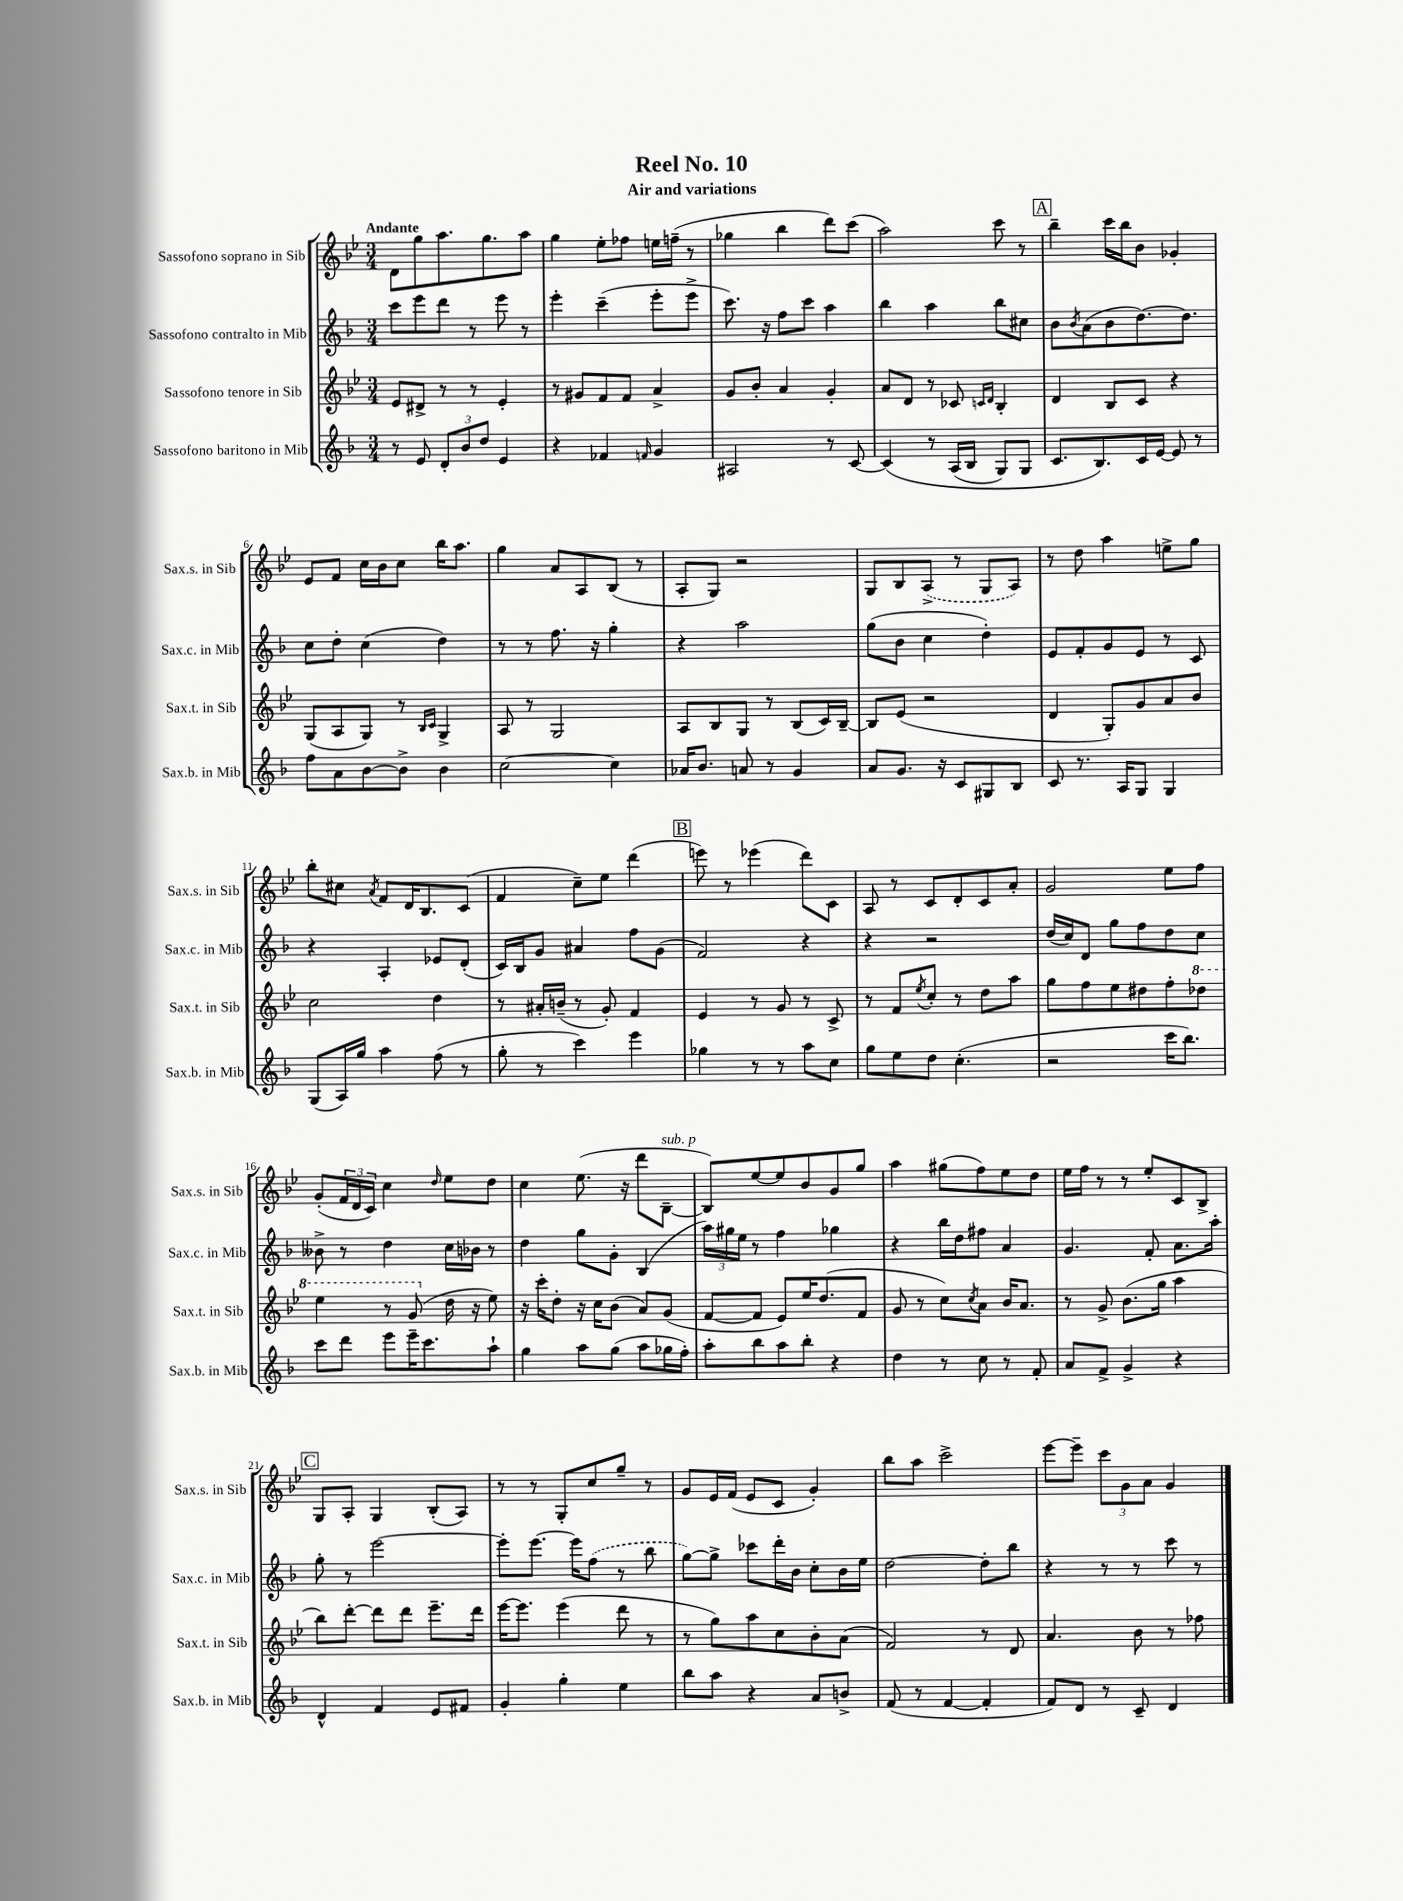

**kern	**kern	**kern	**kern
*staff4	*staff3	*staff2	*staff1
*clefG2	*clefG2	*clefG2	*clefG2
*k[b-]	*k[b-e-]	*k[b-]	*k[b-e-]
*M3/4	*M3/4	*M3/4	*M3/4
8r	8e-/L	8ccc\L	8d\L
8e/	8d#^/J	8eee\	8gg\
12d'/L	8r	8ddd\J	8.aa\
12b-/	.	.	.
.	8r	8r	.
12dd/J	.	.	.
.	.	.	8.gg\
4e/	4e-'/	8eee\	.
.	.	8r	8aa\J
=	=	=	=
4r	8r	4eee'\	4gg\
.	8g#/L	.	.
4f-/	8f/	(4ccc~\	8ee-'\L
.	8f/J	.	8ff-\J
16qqf/	.	.	.
4g/	4a^/	8eee'\L	16ee\LL
.	.	.	(16ff~\JJ
.	.	8eee^\J	8r
=	=	=	=
2A#/	8g/L	8.ccc\)	4gg-\
.	8b-'/J	.	.
.	.	16r	.
.	4a/	8ff\L	4bb-\
.	.	8ccc\J	.
8r	4g'/	4aa\	8ddd\L)
[8c/	.	.	(8ccc\J
=	=	=	=
&(4c/]	8a/L	4bb-\	2aa\)
.	8d/J	.	.
8r	8r	4aa\	.
(16A/LL	8c-/	.	.
16B-/JJ	.	.	.
.	16qqc/LL	.	.
.	16qqd/JJ	.	.
8G/L)	4B-'/	8bb-\L	8ccc\
8G/J	.	8cc#\J	8r
=	=	=	=
8.c/L	4d/	8b-\L	4bb-~\
.	.	8qb-/	.
.	.	(8a\	.
8.B-/&)	.	.	.
.	8B-/L	8b-\	16ccc\LL
.	.	.	16bb-\J
16c/L	8c/J	[8.dd\)	8b-\J
[16e/JJ	.	.	.
8e/]	4r	.	4g-'/
.	.	8.dd\]J	.
8r	.	.	.
=	=	=	=
8ff\L	(8G/L	8cc\L	8e-/L
8a\	8A/	8dd'\J	8f/J
[8b-\	8G/J)	(4cc\	16cc\LL
.	.	.	16b-\J
8b-^\]J	8r	.	8cc\J
.	16qqB-/LL	.	.
.	16qqc/JJ	.	.
4b-\	4G^/	4dd\)	16bb-\LK
.	.	.	8.aa\J
=	=	=	=
[2cc\	8A/	8r	4gg\
.	8r	8r	.
.	2G/	8.ff\	8a/L
.	.	.	8A/
.	.	16r	.
4cc\]	.	4gg'\	(8B-/J
.	.	.	8r
=	=	=	=
16a-/LK	8A/L	4r	8A'/L
8.b-/J	.	.	.
.	8B-/	.	8G/J)
8a/	8G/J	2aa\	2r
8r	8r	.	.
4g/	(8B-/L	.	.
.	16c/L)	.	.
.	[16B-~/JJ	.	.
=	=	=	=
8a/L	8B-/]L	(8gg\L	8G/L
8.g/J	(8e-/J	8b-\J	8B-/
.	2r	4cc\	(8A^/J
16r	.	.	.
8c/L	.	.	8r
8G#/	.	4dd'\)	8G/L
8B-/J	.	.	8A/J)
=	=	=	=
8c/	4d/	8e/L	8r
8.r	.	8f'/	8dd\
.	8G'/L)	8g/	4aa\
16A/LK	.	.	.
8G/J	8g/	8e/J	.
4G/	8a/	8r	8ee^\L
.	8b-/J	8c/	8gg\J
=	=	=	=
(8G/L	2cc\	4r	8bb-'\L
16A/L)	.	.	8cc#\J
16gg/JJ	.	.	.
.	.	.	8qa/
4aa\	.	4A'/	8f/L
.	.	.	16d/K
.	.	.	8.B-/
(8ff\	4dd\	8e-/L	.
8r	.	(8d'/J	(8c/J
=	=	=	=
8gg'\	8r	16c/LL)	4f/
.	.	16B-/J	.
8r	16a#'/LL	8g/J	.
.	(16b~/JJ	.	.
4ccc\)	8r	4a#/	8cc~\L)
.	8g'/)	.	8ee-\J
4eee\	4f/	8ff\L	(4ddd\
.	.	(8g\J	.
=	=	=	=
4gg-\	4e-/	2f/)	8eee\)
.	.	.	8r
8r	8r	.	(4eee-\
8r	8g/	.	.
8aa\L	8r	4r	8ddd\L)
8cc\J	8c^/	.	8c\J
=	=	=	=
8gg\L	8r	4r	8A/
8ee\	8f/L	.	8r
.	8qee-/	.	.
8dd\J	8cc'/J	2r	8c/L
(4.cc'\	8r	.	8d'/
.	8dd\L	.	8c/
.	8aa\J	.	8a'/J
=	=	=	=
2r	8gg\L	(16dd/LL	2g/
.	.	16cc/J)	.
.	8ff\	8d/J	.
.	8ee-\	8gg\L	.
.	8dd#\	8ff\	.
16ccc\LK	8ff'\	8dd\	8ee-\L
8.bb-\J)	.	.	.
.	8ddd-\J	8cc\J	8ff\J
=	=	=	=
8ccc\L	4eee-\	8b--^\	(8g'/L
8ddd\J	.	8r	24f/L
.	.	.	24d/
.	.	.	24c/JJ)
8eee\L	8r	4dd\	4cc\
16eee~\K	(8gg/	.	.
8.ccc\	.	.	.
.	.	.	16qqdd/
.	16dd\	16cc\LL	8ee-\L
.	16r	16b-\JJ	.
8aa`\J	8ee-\)	8r	8dd\J
=	=	=	=
4gg\	16r	4dd\	4cc\
.	16ccc'\LK	.	.
.	8dd'\J	.	.
8aa\L	16r	8gg\L	(8.ee-\
.	16cc\LK	.	.
(8gg\J	(8b-\J	8g'\J	.
.	.	.	16r
8aa\L	8a/L)	(4B-/	8ddd\L
16gg-\L	(8g/J	.	[8B-~\J
16ff'\JJ)	.	.	.
=	=	=	=
8aa'\L	[8f/L	24aa\LL)	8B-/]L)
.	.	24gg#\	.
.	.	24ee\JJ	.
8bb-\	8f/]J	8r	[8ee-/
8aa\	8e-/L)	4ff\	8ee-/]
8bb-'\J	16ee-/K	.	8b-/
.	(8.dd/	.	.
4r	.	4gg-\	8g/
.	8f/J	.	8gg/J
=	=	=	=
4dd\	8g/	4r	4aa\
.	8r	.	.
8r	8cc\L)	16bb-\LL	(8gg#\L
.	.	16dd\J	.
.	8qcc/	.	.
8cc\	8a\J	8ff#\J	8ff\)
8r	16b-/LK	4a/	8ee-\
.	8.a/J	.	.
8f'/	.	.	8dd\J
=	=	=	=
8a/L	8r	4.g/	16ee-\LL
.	.	.	16ff\JJ
8f^/J	8g^/	.	8r
4g^/	(8.b-\L	.	8r
.	.	8f'/	8ee-'/L
.	16gg\Jk	.	.
4r	4aa\	8.a\L	8c/
.	.	.	8B-^/J
.	.	16aa'\Jk	.
=	=	=	=
4d^^/	8bb-\L)	8gg'\	8G/L
.	[8ddd'\J	8r	8A'/J
4f/	8ddd\]L	[2eee\	4G/
.	8ddd\J	.	.
8e/L	8.eee-~\L	.	(8B-'/L
8f#/J	.	.	8A/J)
.	16ddd\Jk	.	.
=	=	=	=
4g'/	[16eee-\LK	8eee'\]L	8r
.	8.eee-\]J	.	.
.	.	[8.eee\J	8r
4gg'\	(4eee-\	.	8G'/L
.	.	16eee\]LK	.
.	.	(8ff\J	8cc/
4ee\	8ddd\	8r	8gg~/J
.	8r	8bb-\	8r
=	=	=	=
8bb-\L	8r	[8gg\L)	8g/L
8aa\J	8gg\L)	8gg^\]J	16e-/L
.	.	.	(16f/JJ
4r	8aa\	8ccc-\L	8e-/L
.	8cc\	16ddd'\L	8c/J
.	.	16b-\JJ	.
8a/L	8b-'\	8cc'\L	4g'/)
8b^/J	(8a\J	16b-\L	.
.	.	16ee\JJ	.
=	=	=	=
(8f/	2f/)	[2dd\	8bb-\L
8r	.	.	8aa\J
[4f/	.	.	2ccc^\
4f'/]	8r	8dd'\]L	.
.	8d/	8bb-\J	.
=	=	=	=
8f/L)	4.a/	4r	[8eee-\L
8d/J	.	.	8eee-~\]J
8r	.	8r	12ccc\L
.	.	.	12g\
8c~/	8b-\	8r	.
.	.	.	12a\J
4d/	8r	8ccc\	4g/
.	8ff-\	8r	.
==	==	==	==
*-	*-	*-	*-
